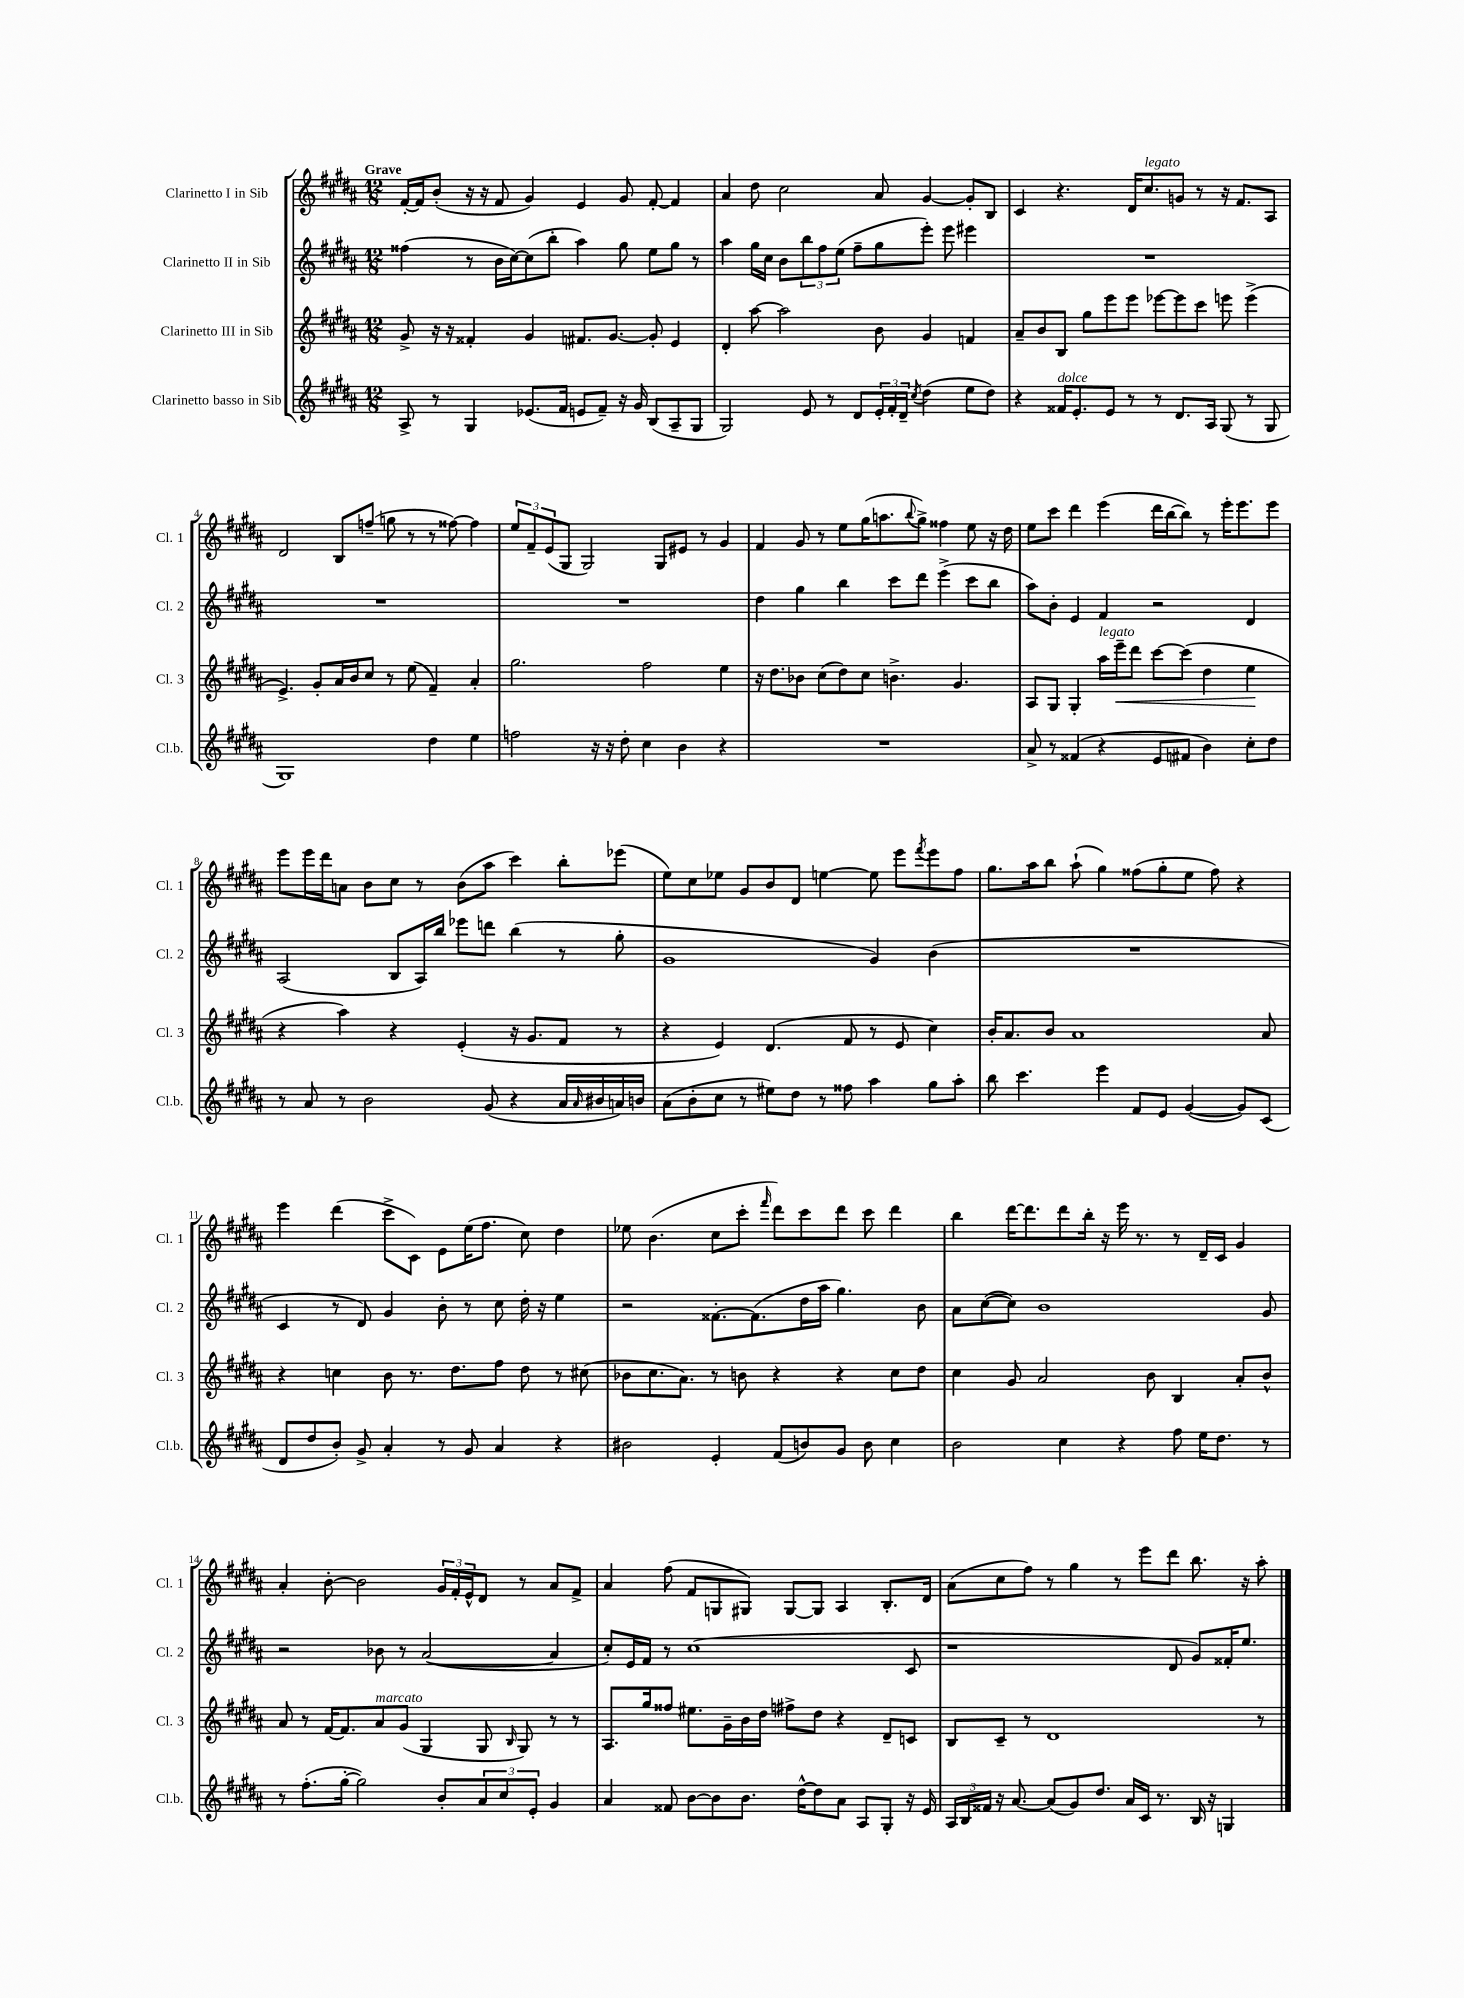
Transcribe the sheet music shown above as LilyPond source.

<<
\new StaffGroup <<
\new Staff = "s0" \with { instrumentName = "Clarinetto I in Sib" shortInstrumentName = "Cl. 1" } {
    \clef treble \key b \major \numericTimeSignature \time 12/8 \tempo "Grave"
    fis'16~-. fis'16 b'8-.( r16 r16 fis'8 gis'4) e'4 gis'8 fis'8~-. fis'4 |
    ais'4 dis''8 cis''2 ais'8 gis'4~ gis'8-. b8 |
    cis'4 r4. dis'16 cis''8.^\markup { \italic "legato" } g'8 r8 r16 fis'8. ais8 |
    dis'2 b8 f''8--( g''8 r8 r8 fisis''8~) fisis''4 |
    \tuplet 3/2 { e''8 fis'8-- e'8( } gis8 gis2) gis8 eis'8 r8 gis'4 |
    fis'4 gis'8 r8 e''8 gis''16( a''8. \appoggiatura { b''8 } gis''8->) fisis''4 e''8 r16 dis''16 |
    e''8 cis'''8 dis'''4 e'''4( dis'''16 b''16~ b''8) r8 e'''16-. e'''8. e'''8 |
    e'''8 e'''16 dis'''16 a'8 b'8 cis''8 r8 b'8( ais''8 cis'''4) b''8-. ees'''8( |
    e''8) cis''8 ees''8 gis'8 b'8 dis'8 e''4~ e''8 e'''8 \acciaccatura { fis'''8 } e'''8 fis''8 |
    gis''8. ais''16 b''8 ais''8-!( gis''4) fisis''8( gis''8-. e''8 fisis''8) r4 |
    e'''4 dis'''4( cis'''8-> cis'8) e'8 e''16( fis''8. cis''8) dis''4 |
    ees''8 b'4.( cis''8 cis'''8-. \grace { fis'''16 } dis'''8) cis'''8 dis'''8 cis'''8 dis'''4 |
    b''4 dis'''16~ dis'''8. dis'''8 b''16-. r16 e'''16 r8. r8 dis'16-- cis'16 gis'4 |
    ais'4-. b'8~-. b'2 \tuplet 3/2 { gis'16 fis'16-. e'16-^ } dis'8 r8 ais'8 fis'8-> |
    ais'4 fis''8( fis'8 g8 gis8) gis8~ gis8 ais4 b8.-. dis'16 |
    ais'8( cis''8 fis''8) r8 gis''4 r8 e'''8 dis'''8 b''8. r16 ais''8-. \bar "|." |
}
\new Staff = "s1" \with { instrumentName = "Clarinetto II in Sib" shortInstrumentName = "Cl. 2" } {
    \clef treble \key b \major \numericTimeSignature \time 12/8
    fisis''4( r8 b'16 cis''16~) cis''8( b''8-. ais''4) gis''8 e''8 gis''8 r8 |
    ais''4 gis''16 cis''16 b'8 \tuplet 3/2 { b''8 fis''8 e''8( } fis''8-- gis''8 e'''8-.) e'''8 eis'''4 |
    R1. |
    R1. |
    R1. |
    dis''4 gis''4 b''4 cis'''8 dis'''8 e'''4->( cis'''8 b''8 |
    ais''8) b'8-. e'4 fis'4 r2 dis'4 |
    ais2( b8 ais16) b''16 ees'''8 d'''8 b''4( r8 gis''8-. |
    gis'1 gis'4) b'4( |
    R1. |
    cis'4 r8 dis'8) gis'4 b'8-. r8 cis''8 dis''16-. r16 e''4 |
    r2 fisis'8.~-. fisis'8.( dis''16 ais''16 gis''4.) b'8 |
    ais'8 cis''8~( cis''8) b'1 gis'8 |
    r2 bes'8 r8 ais'2~( ais'4 |
    cis''8-.) e'16 fis'16 r8 cis''1( cis'8 |
    r1 dis'8 gis'8) fisis'16-. e''8. \bar "|." |
}
\new Staff = "s2" \with { instrumentName = "Clarinetto III in Sib" shortInstrumentName = "Cl. 3" } {
    \clef treble \key b \major \numericTimeSignature \time 12/8
    gis'8-> r16 r16 fisis'4-. gis'4 fis'8. gis'8.~ gis'8-. e'4 |
    dis'4-. ais''8~ ais''2 b'8 gis'4 f'4 |
    ais'8-- b'8 b8 gis''8 e'''8 e'''8 ees'''8~ ees'''8 cis'''8 e'''8 e'''4->( |
    e'4.->) gis'8-. ais'16 b'16 cis''8 r8 e''8( fis'4--) ais'4-. |
    gis''2. fis''2 e''4 |
    r16 dis''8. bes'8 cis''8( dis''8) cis''8 b'4.-> gis'4. |
    ais8 gis8 gis4-. ais''16^\markup { \italic "legato" } e'''16--\< dis'''8 cis'''8~ cis'''8( dis''4 e''4\! |
    r4 ais''4) r4 e'4-.( r16 gis'8. fis'8 r8 |
    r4 e'4) dis'4.( fis'8 r8 e'8 cis''4) |
    b'16-. ais'8. b'8 ais'1 ais'8 |
    r4 c''4 b'8 r8. dis''8. fis''8 dis''8 r8 cis''8( |
    bes'8 cis''8. ais'8.) r8 b'8 r4 r4 cis''8 dis''8 |
    cis''4 gis'8 ais'2 b'8 b4 ais'8-. b'8-^ |
    ais'8 r8 fis'16~ fis'8. ais'8^\markup { \italic "marcato" } gis'8( gis4 gis8 \grace { b16 } gis8) r8 r8 |
    ais8. gis''16 fisis''8 eis''8. gis'16-- b'16 dis''16 fis''8-> dis''8 r4 dis'8-- c'8 |
    b8 cis'8-- r8 dis'1 r8 \bar "|." |
}
\new Staff = "s3" \with { instrumentName = "Clarinetto basso in Sib" shortInstrumentName = "Cl.b." } {
    \clef treble \key b \major \numericTimeSignature \time 12/8
    ais8-> r8 gis4 ees'8.( fis'16 e'8 fis'8--) r16 gis'16 b8( ais8-- gis8 |
    gis2) e'8 r8 dis'8 \tuplet 3/2 { e'16-. fis'16-. dis'16-- } \acciaccatura { cis''8 } dis''4( e''8 dis''8) |
    r4 fisis'16^\markup { \italic "dolce" } e'8.-. e'8 r8 r8 dis'8. ais16 gis8( r8 gis8 |
    gis1) dis''4 e''4 |
    f''2 r16 r16 dis''8-. cis''4 b'4 r4 |
    R1. |
    ais'8-> r8 fisis'4( r4 e'8 fis'8 b'4) cis''8-. dis''8 |
    r8 ais'8 r8 b'2 gis'8( r4 ais'16 \grace { ais'16 } bis'16 a'16) b'16 |
    ais'8( b'8-. cis''8 r8 eis''8) dis''8 r8 fisis''8 ais''4 gis''8 ais''8-. |
    b''8 cis'''4. e'''4 fis'8 e'8 gis'4~( gis'8) cis'8( |
    dis'8 dis''8 b'8-.) gis'8-> ais'4-. r8 gis'8 ais'4 r4 |
    bis'2 e'4-. fis'8( b'8) gis'8 b'8 cis''4 |
    b'2 cis''4 r4 fis''8 e''16 dis''8. r8 |
    r8 fis''8.-.( gis''16~-. gis''2) b'8-. \tuplet 3/2 { ais'8 cis''8 e'8-. } gis'4 |
    ais'4 fisis'8 b'8~ b'8 b'8. dis''16~-^ dis''8 ais'8 ais8 gis8-. r16 e'16 |
    \tuplet 3/2 { ais16 b16 fisis'16 } r16 ais'8.~ ais'8( gis'8) dis''8. ais'16 cis'16 r8. b16 r16 g4 \bar "|." |
}
>>
>>
